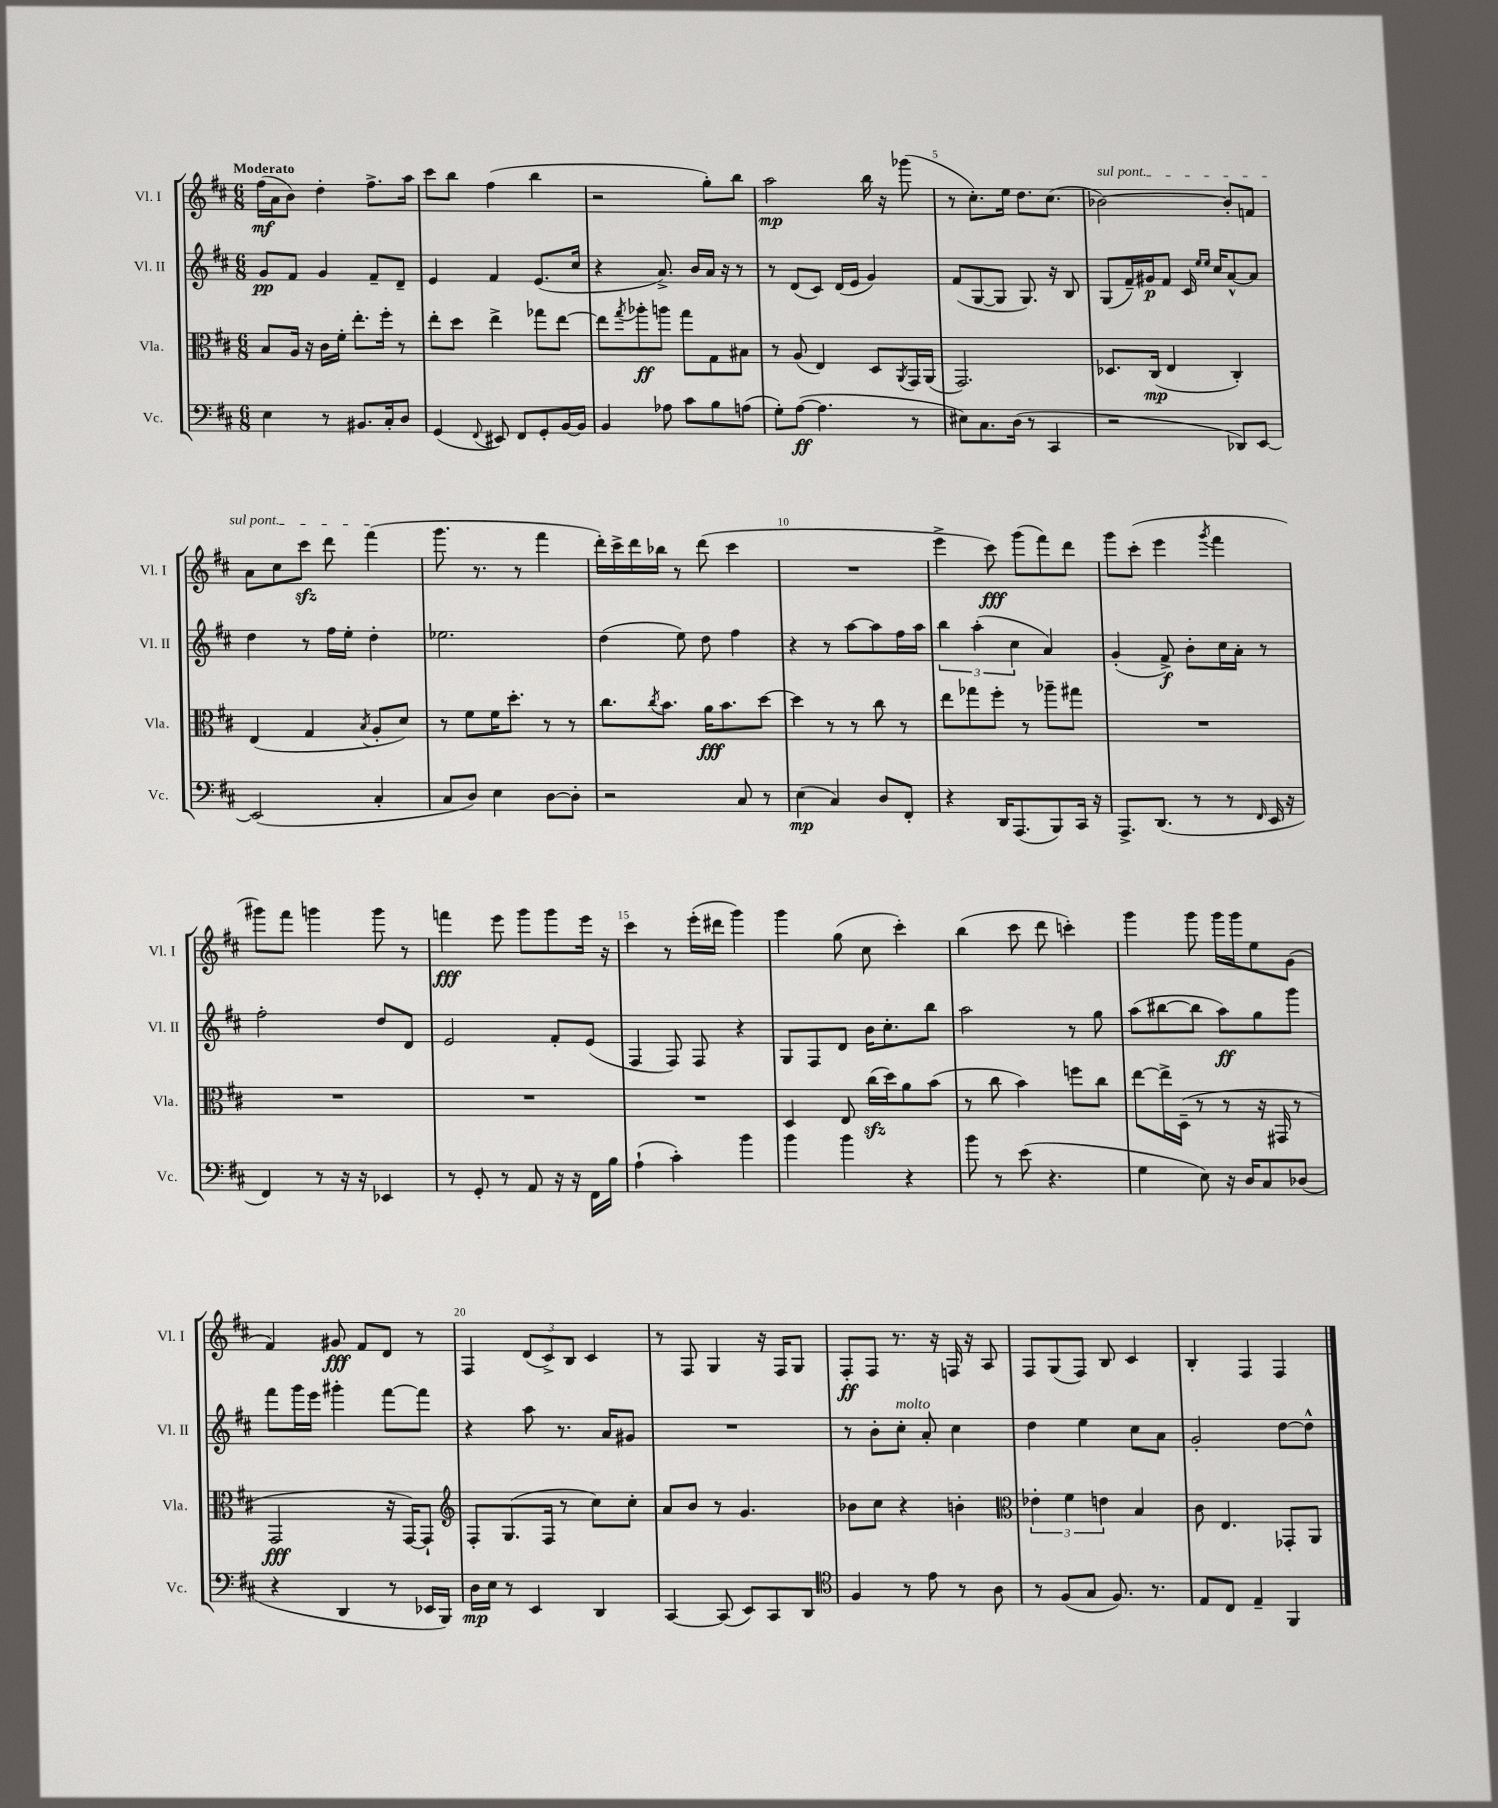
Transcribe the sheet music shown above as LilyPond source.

<<
\new StaffGroup <<
\new Staff = "s0" \with { instrumentName = "Vl. I" shortInstrumentName = "Vl. I" } {
    \clef treble \key d \major \numericTimeSignature \time 6/8 \tempo "Moderato"
    fis''16\mf( a'16 b'8) d''4-. fis''8.-> a''16 |
    cis'''8 b''8 fis''4( b''4 |
    r2 g''8-.) b''8 |
    a''2\mp b''16 r16 ges'''8( |
    r8 cis''8.-.) e''16 d''8. cis''8.( |
    \once \override TextSpanner.bound-details.left.text = \markup { \italic "sul pont." } bes'2~\startTextSpan) bes'8-. f'8 |
    a'8 cis''8 cis'''8\sfz d'''8 fis'''4\stopTextSpan( |
    g'''8. r8. r8 fis'''4 |
    d'''16-.) cis'''16-> d'''16 bes''16 r8 d'''8( cis'''4 |
    R2. |
    e'''4-> cis'''8\fff) g'''8( fis'''8) d'''8 |
    g'''8 cis'''8-.( e'''4 \acciaccatura { g'''8 } fis'''4 |
    gis'''8) fis'''8 g'''4 g'''8 r8 |
    f'''4\fff e'''8 g'''8 g'''8 e'''16 r16 |
    cis'''4 r8 e'''16-.( dis'''16 g'''4) |
    g'''4 g''8( cis''8 cis'''4-.) |
    b''4( cis'''8 d'''8 c'''4-.) |
    g'''4 g'''8 g'''16 g'''16 e''8 g'8( |
    fis'4) gis'8\fff fis'8 d'8 r8 |
    fis4 \tuplet 3/2 { d'8( cis'8->) b8 } cis'4 |
    r8 fis8 g4 r16 fis16 g8 |
    fis8-.\ff fis8 r8. r16 f16 r16 a8 |
    fis8 g8( fis8) b8 cis'4 |
    b4-. fis4 fis4 \bar "|." |
}
\new Staff = "s1" \with { instrumentName = "Vl. II" shortInstrumentName = "Vl. II" } {
    \clef treble \key d \major \numericTimeSignature \time 6/8
    g'8\pp fis'8 g'4 fis'8-- d'8-- |
    e'4 fis'4 e'8.( cis''16 |
    r4 a'8.->) b'16 a'16 r16 r8 |
    r8 d'8( cis'8) d'16( e'16 g'4) |
    fis'8( g8~ g8 g8.) r16 b8 |
    g8( fis'16--) gis'16\p fis'8 cis'16 \grace { e''16 e''16 } cis''16 a'8~-^ a'8 |
    d''4 r8 fis''16 e''16-. d''4-. |
    ees''2. |
    d''4( e''8) d''8 fis''4 |
    r4 r8 a''8~ a''8 fis''16 a''16 |
    \tuplet 3/2 { b''4 a''4-.( cis''4 } a'4) |
    g'4-.( fis'8->\f) b'8-. cis''16 a'16-. r8 |
    fis''2-. d''8 d'8 |
    e'2 fis'8-. e'8( |
    fis4 fis8) fis8 r4 |
    g8 fis8 d'8 b'16 cis''8.-. b''8 |
    a''2 r8 g''8 |
    a''8( bis''8~ bis''8 a''8\ff) g''8 g'''8 |
    fis'''8 g'''16 e'''16 gis'''4-. fis'''8~ fis'''8 |
    r4 a''8 r8. a'16 gis'8 |
    R2. |
    r8 b'8-. cis''8-.^\markup { \italic "molto" } a'8-. cis''4 |
    d''4 e''4 cis''8 a'8 |
    g'2-. d''8~ d''8-^ \bar "|." |
}
\new Staff = "s2" \with { instrumentName = "Vla." shortInstrumentName = "Vla." } {
    \clef alto \key d \major \numericTimeSignature \time 6/8
    b8 a16 r16 cis'16 fis'16-. e''8.-. fis''16-. r8 |
    e''8-. d''8 e''4-> ges''8 e''8~ |
    e''8 \acciaccatura { g''8 } aes''8-.\ff a''8 g''8 g8 bis8 |
    r8 a8( e4) d8 \acciaccatura { a,8 } g,16 a,16( |
    g,2.) |
    des8. cis16\mp( e4 cis4-.) |
    e4( g4 \acciaccatura { b8 } a8-. d'8) |
    r8 fis'8 fis'16 d''8.-. r8 r8 |
    cis''8. \acciaccatura { cis''8 } b'8. a'16\fff b'8. d''8~ |
    d''4 r8 r8 cis''8 r8 |
    e''8 ges''8 fis''8-. r8 aes''8-- gis''8 |
    R2. |
    R2. |
    R2. |
    R2. |
    d4 e8 cis''16\sfz( d''16) a'8 b'8( |
    r8 cis''8 b'4) f''8 cis''8 |
    e''8~ e''16-> d16--( r8 r8 r16 gis,16 r8 |
    g,2\fff r16 g,16~) g,8-! |
    \clef treble fis8-. g8.( fis16 r8 cis''8) cis''8-. |
    a'8 b'8 r8 g'4. |
    bes'8 cis''8 r4 b'4-. |
    \clef alto \tuplet 3/2 { ees'4-. fis'4 e'4 } b4 |
    cis'8 e4. ges,8-. a,8 \bar "|." |
}
\new Staff = "s3" \with { instrumentName = "Vc." shortInstrumentName = "Vc." } {
    \clef bass \key d \major \numericTimeSignature \time 6/8
    e4 r8 bis,8. cis16-. d8 |
    g,4( \appoggiatura { fis,8 } eis,8) fis,8 g,8-. b,16~ b,16 |
    b,4 aes8 cis'8 b8 a8( |
    g8-.) a8~\ff( a4. r8 |
    eis8) cis8. d16( r8 cis,4 |
    r2 des,8) e,8~ |
    e,2( cis4-. |
    cis8 d8) e4 d8~ d8-. |
    r2 cis8 r8 |
    e4\mp( cis4) d8 fis,8-. |
    r4 d,16 a,,8.( b,,8) cis,16 r16 |
    a,,8.-> d,8.( r8 r8 \grace { fis,16 } e,16 r16 |
    fis,4) r8 r16 r16 ees,4 |
    r8 g,8-. r8 a,8 r16 r16 fis,16 b16 |
    a4-!( cis'4-.) b'4 |
    b'4 b'4 r4 |
    b'8 r8 e'8( r4. |
    g4 e8) r16 d16 cis8 des8( |
    r4 d,4 r8 ees,16 b,,16) |
    d16\mp e16 r8 e,4 d,4 |
    cis,4~ cis,8( e,8) cis,8 d,8 |
    \clef tenor fis4 r8 e'8 r8 a8 |
    r8 fis8( g8 fis8.) r8. |
    e8 cis8 e4-- fis,4 \bar "|." |
}
>>
>>
\layout { \context { \Score \override BarNumber.break-visibility = ##(#f #t #t) barNumberVisibility = #(every-nth-bar-number-visible 5) } }
